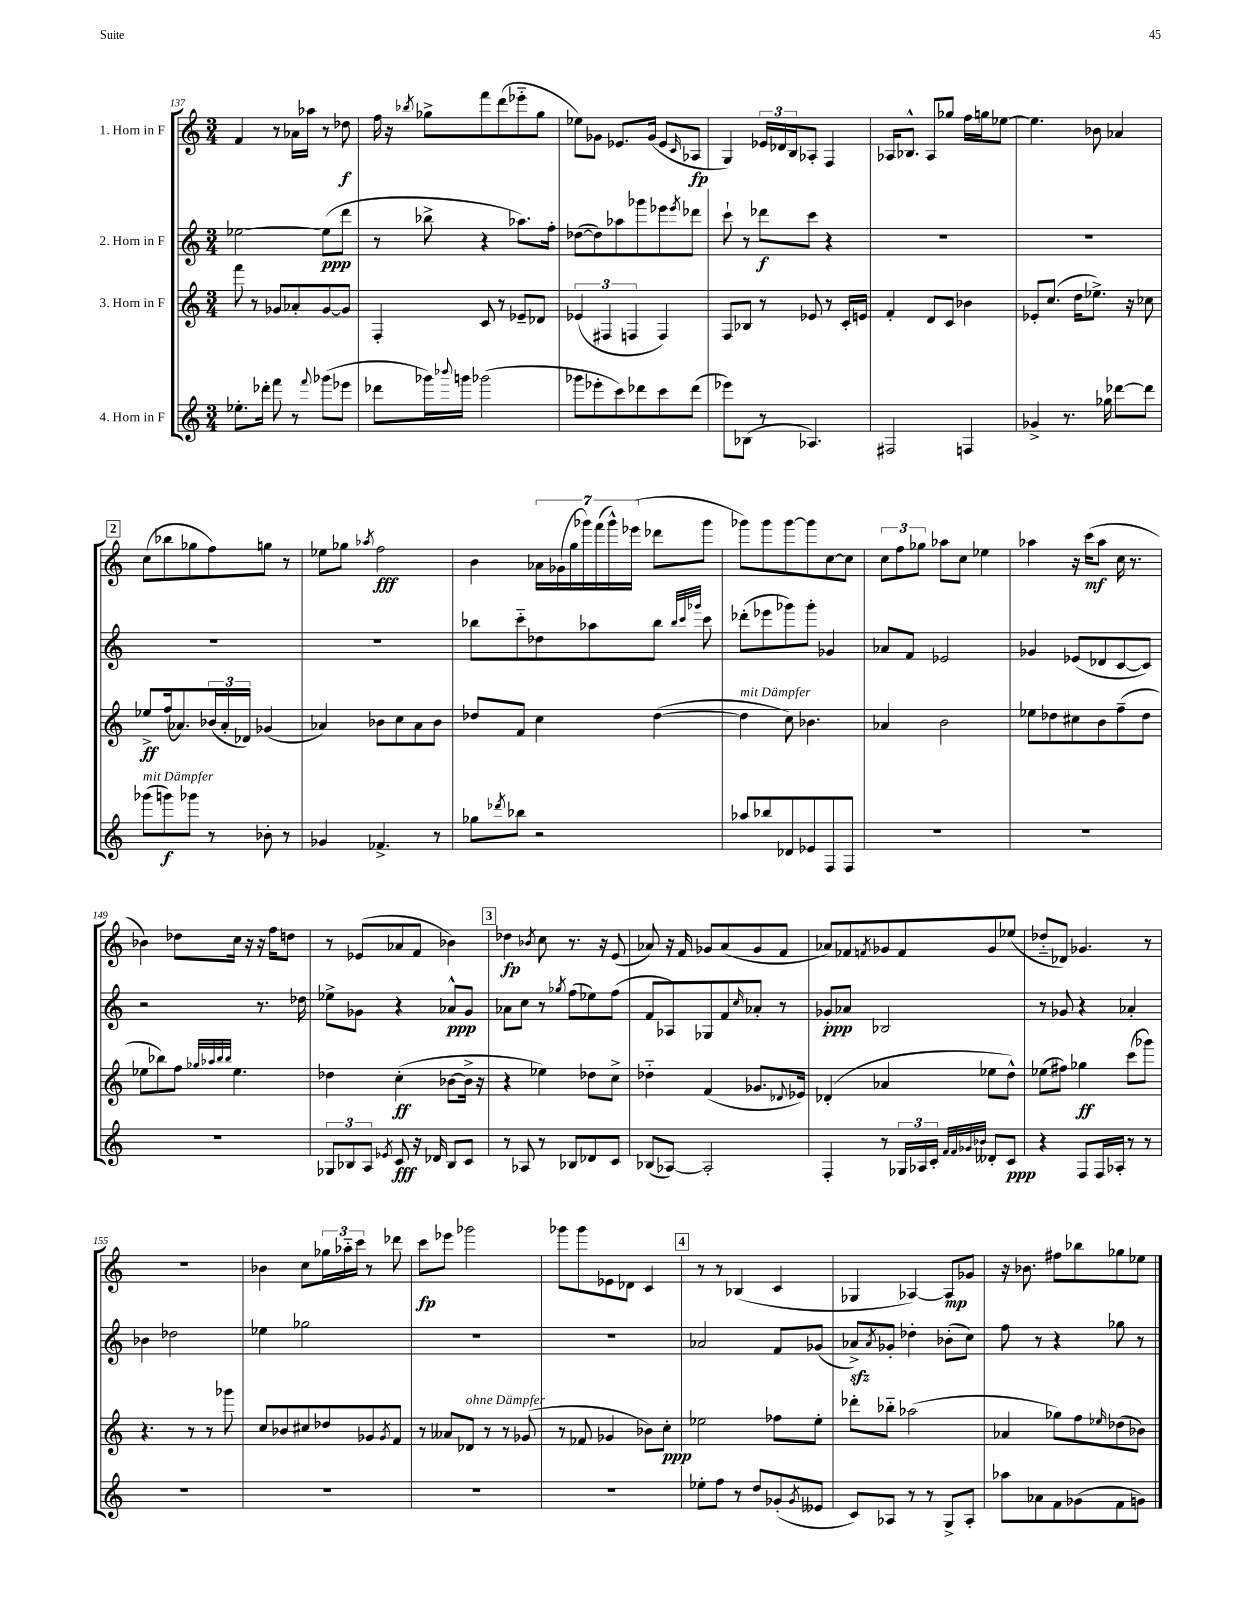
<<
\new StaffGroup <<
\new Staff = "s0" \with { instrumentName = "1. Horn in F" } {
    \clef treble \key c \major \numericTimeSignature \time 3/4
    f'4 r8 aes'16 aes''16 r8 des''8\f |
    f''16 r16 \acciaccatura { bes''8 } ges''8-> f'''8 d'''8( ees'''8-_ ges''8 |
    ees''8) ges'8 ees'8. ges'16( ees'8 \grace { c'16 } aes8\fp |
    g4) \tuplet 3/2 { ees'16 des'16 b16 } aes8-. f4 |
    aes16 bes8.-^ aes8 ges''8 f''16 g''16 ees''8~ |
    ees''4. bes'8 aes'4 |
    \mark \markup { \box "2" } c''8( bes''8 ges''8 f''8) g''8 r8 |
    ees''8 ges''8 \acciaccatura { aes''8 } f''2\fff |
    b'4 \tuplet 7/4 { aes'16 ges'16( g''16 ges'''16) f'''16( ges'''16-^) ees'''16( } des'''8 ges'''8 |
    ges'''8) ges'''8 ges'''8~ ges'''8 c''8~ c''8 |
    \tuplet 3/2 { c''8 f''8 ges''8 } aes''8 c''8 ees''4 |
    aes''4 r16 c'''16\mf( aes''8 c''16 r8. |
    bes'4) des''8 c''16 r16 r16 f''16 d''8 |
    r8 ees'8( aes'8 f'8 bes'4) |
    \mark \markup { \box "3" } des''4\fp \acciaccatura { bes'8 } c''8 r8. r16 e'8( |
    aes'8) r16 f'16 ges'8 aes'8( ges'8 f'8 |
    aes'8) fes'8 \acciaccatura { f'8 } ges'8 f'8 ges'8 ees''8( |
    des''8-_ des'8) ges'4. r8 |
    R2. |
    bes'4 c''8 \tuplet 3/2 { ges''16 aes''16-_ c'''16 } r8 des'''8 |
    c'''8\fp ees'''8 ges'''2 |
    ges'''8 ges'''8 ees'8 des'8 c'4 |
    \mark \markup { \box "4" } r8 r8 bes4( c'4 |
    ges4 aes4~) aes8\mp ges'8 |
    r16 bes'8. fis''8 bes''8 ges''8 ees''8 \bar "|." |
}
\new Staff = "s1" \with { instrumentName = "2. Horn in F" } {
    \clef treble \key c \major \numericTimeSignature \time 3/4
    ees''2~ ees''8\ppp( d'''8 |
    r8 bes''8-> r4 aes''8.) f''16-. |
    des''8~( des''8) aes''8 ges'''8 ees'''8 \acciaccatura { ees'''8 } des'''8 |
    c'''8-! r8 des'''8\f c'''8 r4 |
    R2. |
    R2. |
    \mark \markup { \box "2" } R2. |
    R2. |
    bes''8 c'''8-_ des''8 aes''8 bes''8 \grace { bes''32 c'''32 ges'''32 } c'''8 |
    des'''8-.( ees'''8 ges'''8) ges'''8-. ges'4 |
    aes'8 f'8 ees'2 |
    ges'4 ees'8( des'8 c'8~ c'8) |
    r2 r8. des''16 |
    ees''8-> ges'8 r4 aes'8-^\ppp ges'8 |
    \mark \markup { \box "3" } aes'8 c''8 r8 \acciaccatura { ges''8 } f''8( ees''8) f''8( |
    f'8 aes8) ges8 f'8 \grace { c''16 } aes'8-. r8 |
    ges'8-.\ppp aes'8 bes2 |
    r8 ges'8 r4 aes'4-. |
    bes'4 des''2 |
    ees''4 ges''2 |
    R2. |
    R2. |
    \mark \markup { \box "4" } aes'2 f'8 ges'8( |
    aes'8->\sfz) \acciaccatura { aes'8 } ges'8-. des''4-. bes'8-.( c''8) |
    f''8 r8 r4 ges''8 r8 \bar "|." |
}
\new Staff = "s2" \with { instrumentName = "3. Horn in F" } {
    \clef treble \key c \major \numericTimeSignature \time 3/4
    f'''8 r8 ges'8 aes'8-. ges'8~ ges'8 |
    f4-. c'8 r8 ees'8-- des'8 |
    \tuplet 3/2 { ees'4( fis4 f4 } f4) |
    f8 bes8 r8 ees'8 r8 c'16-. e'16 |
    f'4-. d'8 c'8 bes'4 |
    ees'8-. c''8.( d''16 ees''8.->) r16 ces''8 |
    \mark \markup { \box "2" } ees''8->\ff f''16( aes'8.) \tuplet 3/2 { bes'16( aes'16-. des'16) } ges'4( |
    aes'4) bes'8 c''8 aes'8 bes'8 |
    des''8 f'8 c''4 des''4~( |
    des''4^\markup { \italic "mit Dämpfer" } c''8) bes'4. |
    aes'4 b'2 |
    ees''8 des''8 cis''8 b'8 f''8--( des''8 |
    ees''8 bes''8) f''8 \grace { ges''32 aes''32 bes''32 bes''32 } ees''4. |
    des''4 c''4-.\ff( bes'8~ bes'16-> r16 |
    \mark \markup { \box "3" } r4 ees''4) des''8 c''8-> |
    des''4-_ f'4( ges'8. \appoggiatura { des'8 } ees'16) |
    des'4-.( aes'4 ees''8 d''8-^) |
    ees''8( fis''8) ges''4\ff c'''8( ges'''8) |
    r4. r8 r8 ges'''8 |
    c''8 bes'8 cis''8 des''8 ges'8 \acciaccatura { ges'8 } f'8 |
    r8 aeses'8 des'8^\markup { \italic "ohne Dämpfer" } r8 r8 ges'8( |
    r8 fes'8 ges'4 bes'8) c''8-.\ppp |
    \mark \markup { \box "4" } ees''2 fes''8 ees''8-. |
    des'''8-. bes''8-_ aes''2( |
    aes'4 ges''8) f''8 \grace { ees''16 } des''8( bes'8) \bar "|." |
}
\new Staff = "s3" \with { instrumentName = "4. Horn in F" } {
    \clef treble \key c \major \numericTimeSignature \time 3/4
    ees''8.-. des'''16-. f'''8 r8 \appoggiatura { f'''8 } ges'''8( ees'''8 |
    des'''8 ges'''16) \appoggiatura { bes'''8 } g'''16 ges'''2( |
    ges'''8 ees'''8-. c'''8) des'''8 c'''8 des'''8( |
    ees'''8) bes8( r8 aes4.) |
    fis2 f4 |
    ges'4-> r8. ges''16 des'''8~ des'''8 |
    \mark \markup { \box "2" } ges'''8^\markup { \italic "mit Dämpfer" }( g'''8\f) ges'''8 r8 bes'8-. r8 |
    ges'4 fes'4.-> r8 |
    ges''8 \acciaccatura { des'''8 } bes''8 r2 |
    aes''8 bes''8 des'8 ees'8 f8 f8 |
    R2. |
    R2. |
    R2. |
    \tuplet 3/2 { ges8 bes8 a8 } \acciaccatura { ees'8 } c'8\fff r16 des'16 bes8 c'8 |
    \mark \markup { \box "3" } r8 aes8 r8 bes8 des'8 c'8 |
    bes8( aes8~) aes2-. |
    f4-. r8 \tuplet 3/2 { ges16 aes16 c'16-. } \grace { f'32 f'32 ges'32 bes'32 } deses'8-. c'8\ppp |
    r4 f8 f16 aes16-. r8 r8 |
    R2. |
    R2. |
    R2. |
    R2. |
    \mark \markup { \box "4" } ees''8-. f''8 r8 d''8 ges'8-.( \acciaccatura { ges'8 } eeses'8 |
    c'8) aes8 r8 r8 g8-> aes8-. |
    aes''8 aes'8 f'8 ges'8( f'8 g'8) \bar "|." |
}
>>
>>
\layout { \context { \Score currentBarNumber = #137 } }
